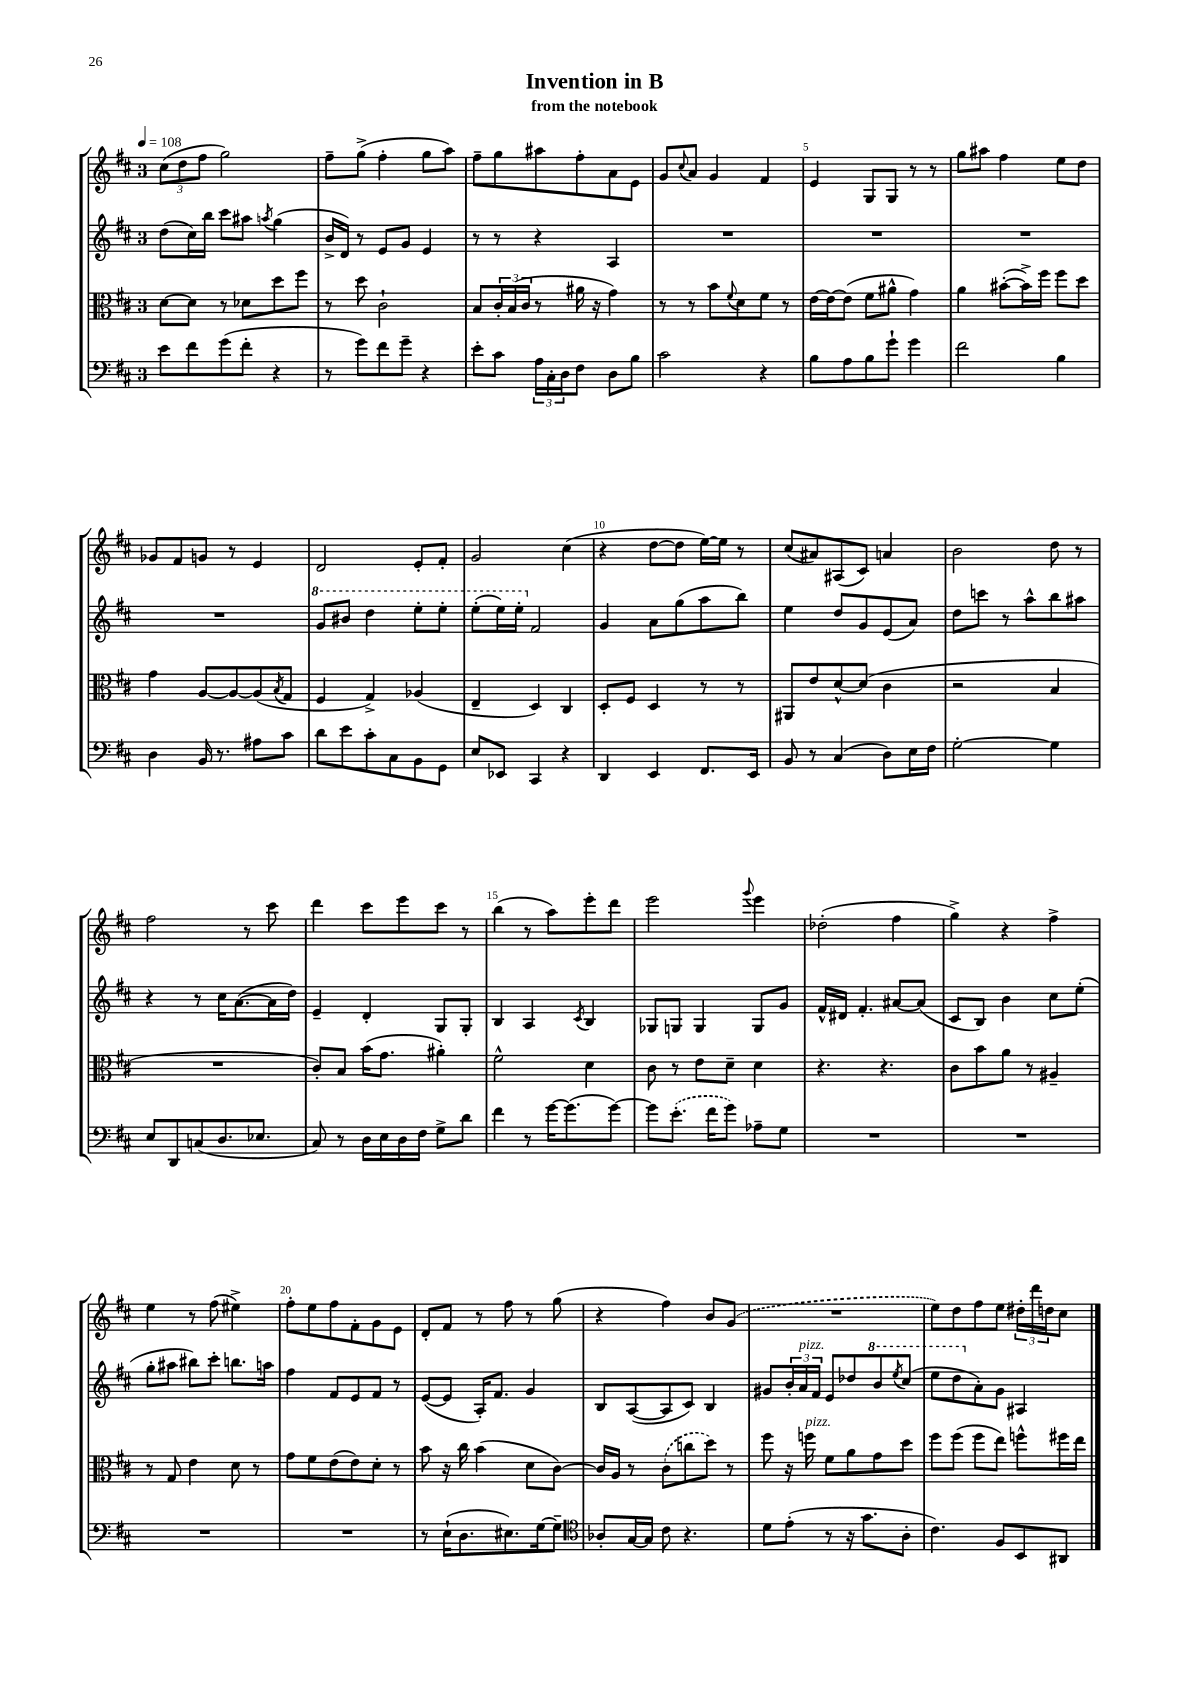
\header { title = "Invention in B" subtitle = "from the notebook" }
<<
\new StaffGroup <<
\new Staff = "s0" {
    \clef treble \key d \major \once \override Staff.TimeSignature.style = #'single-digit \time 3/4 \tempo 4 = 108
    \tuplet 3/2 { cis''8( d''8 fis''8 } g''2) |
    fis''8-- g''8->( fis''4-. g''8 a''8) |
    fis''8-- g''8 ais''8 fis''8-. a'8 e'8 |
    g'8 \appoggiatura { cis''8 } a'8 g'4 fis'4 |
    e'4 g8 g8 r8 r8 |
    g''8 ais''8 fis''4 e''8 d''8 |
    ges'8 fis'8 g'8 r8 e'4 |
    d'2 e'8-. fis'8-. |
    g'2 cis''4( |
    r4 d''8~ d''8 e''16~) e''16 r8 |
    cis''8( ais'8) ais8( cis'8) a'4 |
    b'2 d''8 r8 |
    fis''2 r8 cis'''8 |
    d'''4 cis'''8 e'''8 cis'''8 r8 |
    b''4( r8 a''8) e'''8-. d'''8 |
    e'''2 \appoggiatura { g'''8 } e'''4 |
    des''2-.( fis''4 |
    g''4->) r4 fis''4-> |
    e''4 r8 fis''8( eis''4->) |
    fis''8-. e''8 fis''8 fis'8-. g'8 e'8 |
    d'8-. fis'8 r8 fis''8 r8 g''8( |
    r4 fis''4) b'8 \once \slurDashed g'8( |
    R2. |
    e''8) d''8 fis''8 e''8 \tuplet 3/2 { dis''16-. d'''16 d''16 } cis''8 \bar "|." |
}
\new Staff = "s1" {
    \clef treble \key d \major \once \override Staff.TimeSignature.style = #'single-digit \time 3/4
    d''8( cis''16) b''16 cis'''8 ais''8 \acciaccatura { a''8 } g''4( |
    b'16-> d'16) r8 e'8 g'8 e'4 |
    r8 r8 r4 a4 |
    R2. |
    R2. |
    R2. |
    R2. |
    \ottava #1 g''8 bis''8 d'''4 e'''8-. e'''8-. |
    e'''8-.( e'''16) e'''16-. \ottava #0 fis'2 |
    g'4 a'8 g''8( a''8 b''8) |
    e''4 d''8 g'8 e'8( a'8) |
    d''8 c'''8 r8 a''8-^ b''8 ais''8 |
    r4 r8 cis''16 a'8.~( a'16 d''16) |
    e'4-- d'4-. g8 g8-. |
    b4 a4 \acciaccatura { cis'8 } b4 |
    ges8 g8 g4 g8 g'8 |
    fis'16-^ dis'16 fis'4.-. ais'8~ ais'8( |
    cis'8 b8) b'4 cis''8 e''8-.( |
    g''8-. ais''8 bis''8) cis'''8-. b''8. a''16 |
    fis''4 fis'8 e'8 fis'8 r8 |
    e'8~( e'8 a16-.) fis'8. g'4 |
    b8 a8~( a8 cis'8) b4 |
    gis'8 \tuplet 3/2 { b'16-. a'16^\markup { \italic "pizz." } fis'16 } e'8 des''8 \ottava #1 b''8 \acciaccatura { e'''8 } cis'''8( |
    e'''8 d'''8 \ottava #0 a'8-.) g'8 ais4 \bar "|." |
}
\new Staff = "s2" {
    \clef alto \key d \major \once \override Staff.TimeSignature.style = #'single-digit \time 3/4
    d'8~ d'8 r8 des'8 d''8 fis''8 |
    r8 d''8 cis'2-! |
    b8 \tuplet 3/2 { cis'16-. b16( cis'16 } r8 ais'16 r16 g'4) |
    r8 r8 b'8 \appoggiatura { fis'8 } d'8 fis'8 r8 |
    e'16~ e'16~ e'8( fis'8 ais'8-^ g'4) |
    a'4 bis'8~-.( bis'16->) fis''16 fis''8 d''8 |
    g'4 a8~ a8~ a8( \acciaccatura { b8 } g8 |
    fis4 g4->) aes4( |
    e4-- d4) cis4 |
    d8-. fis8 d4 r8 r8 |
    ais,8 e'8 d'8~-^ d'8( cis'4 |
    r2 b4 |
    R2. |
    cis'8-.) b8 b'16( g'8. ais'4-.) |
    fis'2-^ d'4 |
    cis'8 r8 e'8 d'8-- d'4 |
    r4. r4. |
    cis'8 b'8 a'8 r8 ais4-- |
    r8 g8 e'4 d'8 r8 |
    g'8 fis'8 e'8( e'8) d'8-. r8 |
    b'8 r16 cis''16 b'4( d'8 cis'8~) |
    cis'16 a16 r8 \once \slurDashed cis'8( c''8 d''8) r8 |
    fis''8 r16 f''16^\markup { \italic "pizz." } fis'8 a'8 g'8 d''8 |
    fis''8 fis''8( fis''8 e''8) f''8-^ fis''16 e''16 \bar "|." |
}
\new Staff = "s3" {
    \clef bass \key d \major \once \override Staff.TimeSignature.style = #'single-digit \time 3/4
    e'8 fis'8 g'8( fis'8-. r4 |
    r8 g'8) fis'8 g'8-- r4 |
    e'8-. cis'8 \tuplet 3/2 { a16 cis16-. d16 } fis8 d8 b8 |
    cis'2 r4 |
    b8 a8 b8 g'8-! g'4 |
    fis'2 b4 |
    d4 b,16 r8. ais8 cis'8 |
    d'8 e'8 cis'8-. cis8 b,8 g,8 |
    e8 ees,8 cis,4 r4 |
    d,4 e,4 fis,8. e,16 |
    b,8 r8 cis4( d8) e16 fis16 |
    g2~-. g4 |
    e8 d,8 c8( d8. ees8. |
    cis8) r8 d16 e16 d16 fis16 g8-> d'8 |
    fis'4 r8 g'16~ g'8.( g'8~) |
    g'8 \once \slurDashed e'8.-.( fis'16 g'8) aes8-- g8 |
    R2. |
    R2. |
    R2. |
    R2. |
    r8 e16-!( d8. eis8.) g16~ g8-- |
    \clef tenor aes8-. g16~ g16 cis'8 r4. |
    d'8 e'8-.( r8 r16 g'8. a8-. |
    cis'4.) fis8 b,8 ais,8 \bar "|." |
}
>>
>>
\layout { \context { \Score \override BarNumber.break-visibility = ##(#f #t #t) barNumberVisibility = #(every-nth-bar-number-visible 5) } }
